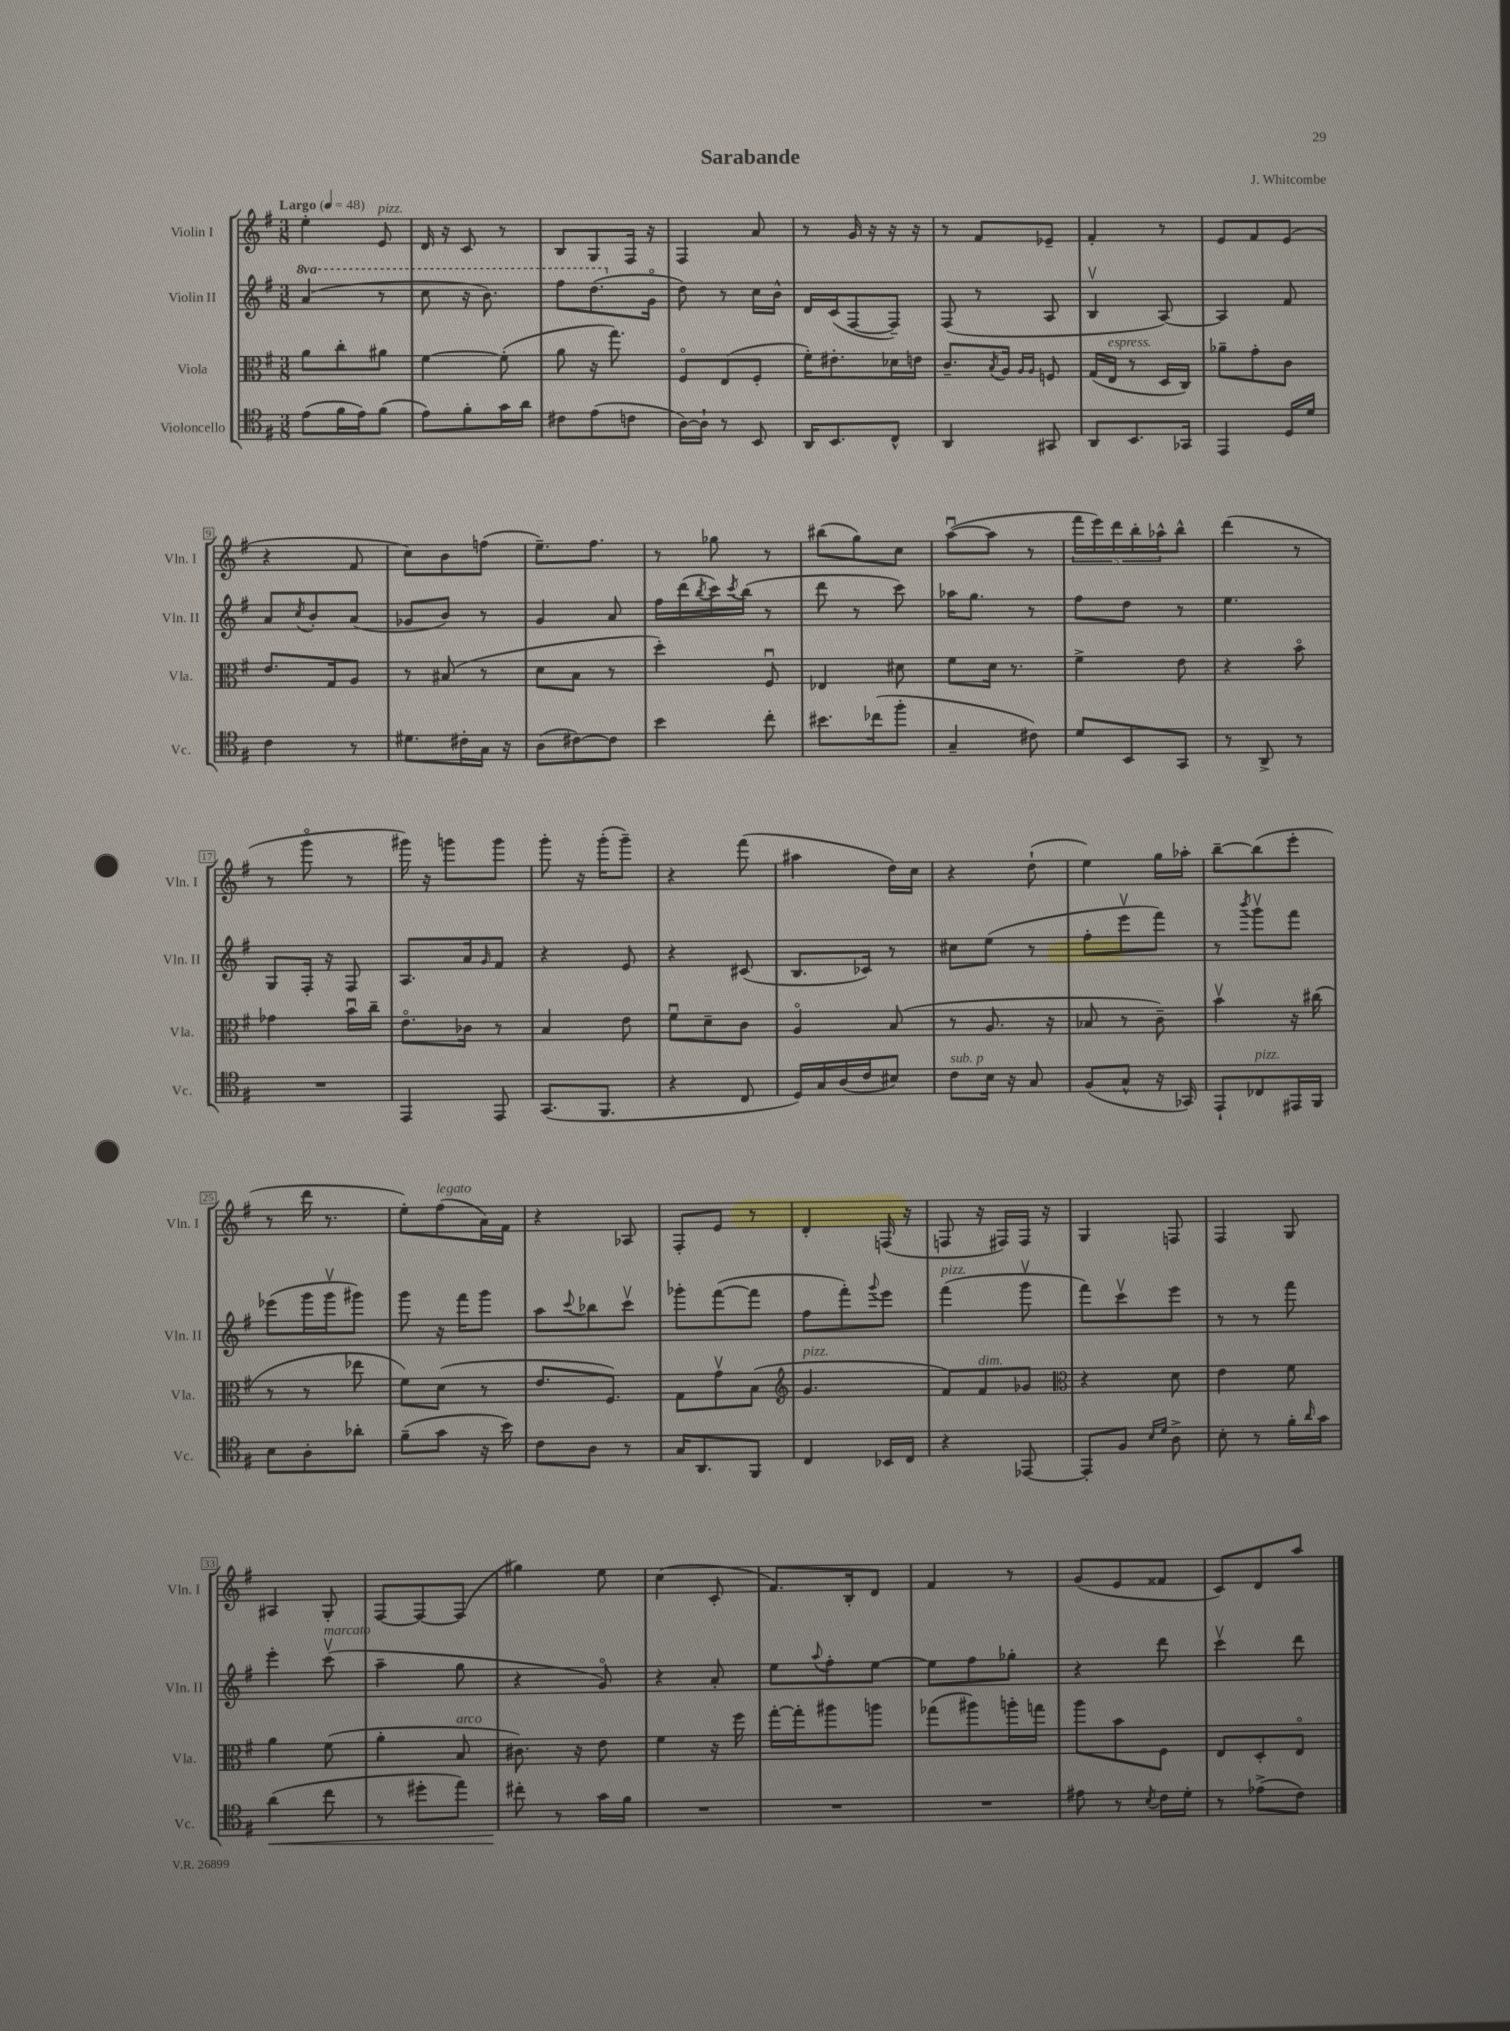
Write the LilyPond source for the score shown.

\header { title = "Sarabande" composer = "J. Whitcombe" }
<<
\new StaffGroup <<
\new Staff = "s0" \with { instrumentName = "Violin I" shortInstrumentName = "Vln. I" } {
    \clef treble \key g \major \numericTimeSignature \time 3/8 \tempo "Largo" 4 = 48
    e''4-. e'8^\markup { \italic "pizz." } |
    d'16 r16 c'8 r8 |
    b8 g8 fis16 r16 |
    fis4 a'8 |
    r8 g'16 r16 r16 r16 |
    r8 fis'8 ees'8-- |
    fis'4-. r8 |
    e'8 fis'8 e'8( |
    r4 fis'8 |
    c''8) b'8 f''8( |
    e''8.--) fis''8. |
    r8 ges''8 r8 |
    bis''8( g''8) c''8 |
    a''8~\downbow( a''8 r8 |
    \tuplet 5/4 { fis'''16 e'''16) d'''16 b''16-. aes''16-^ } b''8-^ |
    d'''4( r8 |
    r8 g'''8\flageolet r8 |
    gis'''16) r16 g'''8 g'''8 |
    g'''8-. r16 g'''16-.( g'''8--) |
    r4 fis'''8( |
    ais''4 d''16) c''16 |
    r4 d''8-!( |
    e''4) g''16 aes''16-. |
    b''8~-- b''8( e'''8-. |
    r8 d'''16 r8. |
    e''8-.) fis''8^\markup { \italic "legato" }( a'16) fis'16 |
    r4 aes8 |
    fis8-. e'8 r8 |
    d'4-. f16( r16 |
    f8 r16 fis16) fis16 r16 |
    g4 f8 |
    fis4 g8 |
    ais4 g8-. |
    fis8~ fis8~ fis8( |
    gis''4) e''8 |
    c''4( c'8-. |
    fis'8.) b16-. d'8 |
    fis'4 r8 |
    g'8( e'8 fisis'8 |
    c'8) d'8 a''8 \bar "|." |
}
\new Staff = "s1" \with { instrumentName = "Violin II" shortInstrumentName = "Vln. II" } {
    \clef treble \key g \major \numericTimeSignature \time 3/8 \set Staff.ottavationMarkups = #ottavation-simple-ordinals
    \ottava #1 a''4( r8 |
    c'''8 r16 b''8.) |
    fis'''8 d'''8.( \ottava #0 g'16\flageolet |
    d''8) r8 c''16 b'16-^ |
    d'16 c'16( fis8~ fis8--) |
    fis8( r8 a8 |
    b4\upbow a8~) |
    a4 fis'8 |
    a'8 \acciaccatura { c''8 } b'8-. a'8( |
    ges'8 b'8) r8 |
    g'4 a'8 |
    fis''16 d'''16( \acciaccatura { b''8 } c'''16) \acciaccatura { c'''8 } b''16( r8 |
    d'''8 r8 c'''8) |
    aes''16 g''8. r8 |
    fis''8 d''8 r8 |
    e''4. |
    g8 fis16-. r16 fis8 |
    a8. a'16 \grace { g'16 } fis'8 |
    r4 e'8 |
    r4 cis'8( |
    b8. ces'16) r8 |
    cis''8 e''8( r8 |
    fis''8-. e'''8\upbow fis'''8) |
    r8 \acciaccatura { b'''8 } g'''8\upbow fis'''8 |
    ees'''8( g'''16 g'''16\upbow gis'''8) |
    g'''8 r16 fis'''16 g'''8 |
    a''8 \appoggiatura { c'''8 } bes''8 c'''8\upbow |
    ges'''8-. fis'''8~( fis'''8 |
    fis''8 fis'''8-.) \appoggiatura { g'''8 } e'''8 |
    fis'''4^\markup { \italic "pizz." }( g'''8\upbow |
    fis'''8) c'''8\upbow e'''8 |
    r8 r8 fis'''8 |
    e'''4-. c'''8\upbow^\markup { \italic "marcato" }( |
    a''4-- g''8 |
    r4 g'8\flageolet) |
    r4 a'8-. |
    e''8 \appoggiatura { a''8 } fis''8-. e''8~ |
    e''8 fis''8 ges''8-. |
    r4 d'''8 |
    c'''4\upbow d'''8 \bar "|." |
}
\new Staff = "s2" \with { instrumentName = "Viola" shortInstrumentName = "Vla." } {
    \clef alto \key g \major \numericTimeSignature \time 3/8
    a'8 c''8-. ais'8 |
    fis'4~ fis'8-.( |
    a'8 r16 g''8.) |
    fis8\flageolet e8( fis8-. |
    fis'16-.) eis'8.-. des'16 e'16 |
    c'8.-- \acciaccatura { b8 } a16 \grace { a16 a16 } f8 |
    g16( e16^\markup { \italic "espress." } r8 d16 c16) |
    aes'8-- g'8-. c'8 |
    e'8. g16 a8 |
    r8 bis8( r8 |
    d'8 b8 r8 |
    d''4-.) fis8\downbow |
    ees4 dis'8 |
    fis'8 d'16 r8. |
    fis'4-> e'8 |
    r4 b'8\flageolet |
    ges'4 b'16\downbow c''16-- |
    e'8.\flageolet ces'16 r8 |
    b4 e'8 |
    fis'8\downbow d'8-- c'8 |
    a4\flageolet b8( |
    r8 a8. r16 |
    bes8 r8 c'8--) |
    b'4\upbow r16 cis''16( |
    r8 r8 ees''8 |
    fis'8) d'8( r8 |
    e'8. fis8.) |
    g8 g'8\upbow b8( |
    \clef treble g'4.^\markup { \italic "pizz." } |
    fis'8) fis'8^\markup { \italic "dim." } ges'8 |
    \clef alto r4 d'8 |
    e'4 fis'8 |
    a'4 fis'8( |
    a'4-. b8^\markup { \italic "arco" } |
    cis'8.) r16 e'8 |
    fis'4 r16 fis''16 |
    g''16~-. g''16-. ais''8 a''8 |
    ges''8( ais''8) a''16-. g''16 |
    a''8 b'8 fis8 |
    e8 d8-. e8\flageolet \bar "|." |
}
\new Staff = "s3" \with { instrumentName = "Violoncello" shortInstrumentName = "Vc." } {
    \clef tenor \key g \major \numericTimeSignature \time 3/8
    e'8( fis'16 e'16) fis'8( |
    e'8) fis'8-. g'16 a'16 |
    cis'8 e'8( c'8 |
    a16~) a16-! r8 b,8 |
    a,16 b,8. c8-^ |
    a,4 gis,8 |
    a,8 b,8. ges,16 |
    e,4 d16 d'16 |
    c'4 r8 |
    dis'8. cis'16-. g16 r16 |
    a8( cis'8~) cis'8 |
    b'4 c''8-. |
    bis'8. ces''16( fis''8-. |
    g4-- cis'8) |
    d'8 b,8 g,8 |
    r8 a,8-> r8 |
    R4. |
    e,4 e,8 |
    g,8.( fis,8. |
    r4 c8 |
    d16) g16 a16( c'16 bis8) |
    c'8^\markup { \italic "sub. p" } b16 r16 g8 |
    fis8( g8-^ r16 ges,16) |
    e,8-! ces8^\markup { \italic "pizz." } eis,16 fis,16 |
    b8 a8-. aes'8-. |
    fis'8--( g'8 r16 b'16) |
    c'8 a8 r8 |
    g16 a,8. fis,8 |
    c4 bes,16 c16 |
    r4 ees,8~ |
    ees,8-. fis8 \grace { b16 d'16 } a8-> |
    b8-. r8 fis'16-. \grace { a'16 } g'16 |
    a'4\<( c''8 |
    r8 dis''8-. e''8) |
    cis''8-.\! r8 g'16 fis'16 |
    R4. |
    R4. |
    R4. |
    eis'8 r8 \acciaccatura { b8 } c'16 d'16-. |
    r8 ees'8->( c'8) \bar "|." |
}
>>
>>
\layout { \context { \Score \override BarNumber.stencil = #(make-stencil-boxer 0.1 0.3 ly:text-interface::print) } }
